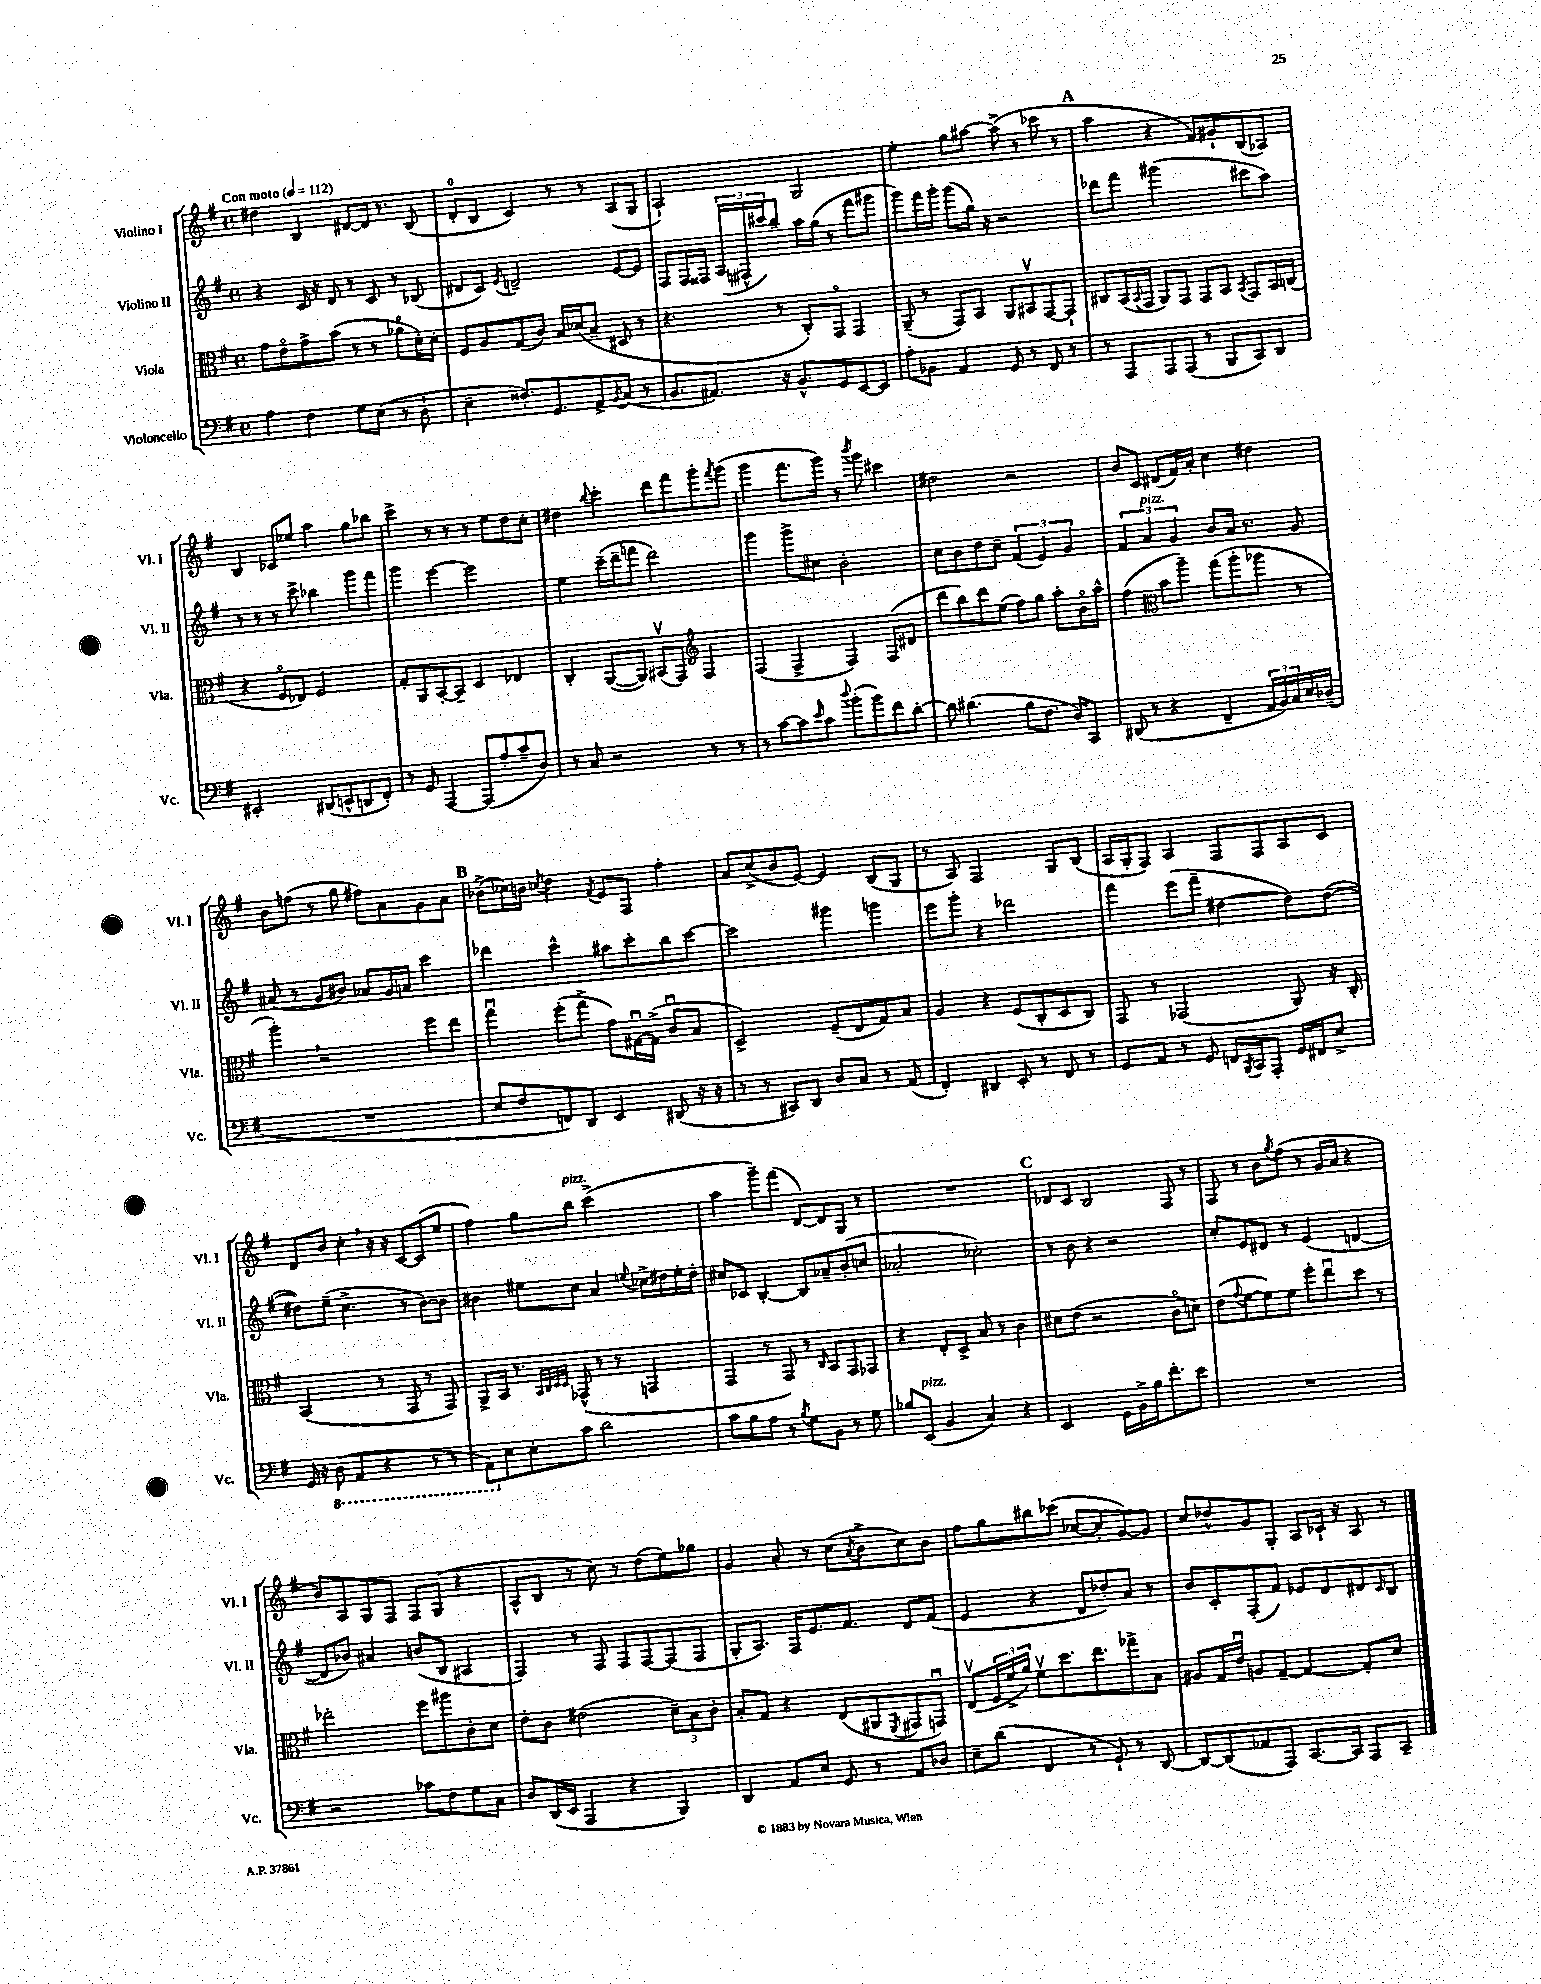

**kern	**kern	**kern	**kern
*staff4	*staff3	*staff2	*staff1
*clefF4	*clefC3	*clefG2	*clefG2
*k[f#]	*k[f#]	*k[f#]	*k[f#]
*M4/4	*M4/4	*M4/4	*M4/4
*met(c)	*met(c)	*met(c)	*met(c)
*MM112	*MM112	*MM112	*MM112
4A	8g	4r	4dd#
.	8eo	.	.
4F#	8g^	16c	4B
.	.	16r	.
.	(8b	8d	.
8G	8r	8r	[8d#
(8E	8r	8c	16d#]
.	.	.	8.r
8r	8a-o	8r	.
8D`	16d')	(8B-	(8B
.	16d'	.	.
=	=	=	=
4E~	8F#	8d#	8d'
.	8A	8c)	8B
.	.	8qe	.
8.F##')	(8G	2d~	4c)
.	8c)	.	.
8.GG	.	.	.
.	16B	.	8r
.	(16d-	.	.
8AA^	8B~	.	8r
8qBB	.	.	.
(8C	8D#	[8e	(8A
8r	8r	8e]	8G
=	=	=	=
8.BB	4.r	8F#	2A`)
.	.	16F#	.
8.AA#)	.	16F##	.
.	.	(24A	.
.	.	24F#^^	.
.	.	24ccc#)	.
16r	8r	8bb~	.
8.BB^^	.	.	.
.	8C')	16aa	2G
.	.	(16gg	.
8GG	8GGo	8r	.
[8EE	4GG	8fff#	.
8EE]	.	8ggg#	.
=	=	=	=
8A'	(8AA~	8ggg)	4ee'
8BB-	8r	16fff#	.
.	.	16ggg'	.
4AA	8GG)	(8ggg	8gg
.	8BB	16gg)	[8aa#
.	.	16r	.
8GG	8AA	2r	(8aa#^]
8r	8BB#v	.	8r
8FF#	[8GG	.	8ccc-
8r	8GG`]	.	8r
=	=	=	=
8r	8C#	8ddd-	4aa
8AAA	(16BB	8fff#	.
.	8qqBB	.	.
.	16GG	.	.
8AAA	8AA)	(2ggg#	4r
(8AAA	8GG	.	.
8r	8GG	.	8f#)
8BBB	8BB	.	8g#`
.	8qBB	.	.
8CC)	8GG	8ccc#	(8B
8DD	16BB	8aa)	8A-)
.	(16C	.	.
=	=	=	=
2EE#'	4r	8r	4B
.	.	8r	.
.	8F#o	8r	8c-
.	8E-)	8ccc^	8ee-
(8DD#	2F#	4bb-	4aa
8EE^^	.	.	.
8DD	.	8ggg	8gg
8FF#')	.	8fff#	8bb-
=	=	=	=
8r	8G'	4ggg	4ccc^
8GG	8AA	.	.
[4AAA	[8BB'	[4eee	8r
.	8BB~]	.	8r
(8AAA]	4D	2eee]	8r
8A'	.	.	8ee
8c~	4E-	.	8dd
8D)	.	.	8cc'
=	=	=	=
8r	4C'	4ee	4dd#
8C	.	.	.
.	.	.	8qqbb
2r	([8AA	(16ccc~	4ccc'
.	.	16ddd~	.
.	8AA])	8fff	.
.	(8BB#v	2ddd)	8ddd
.	8GG)	.	8fff#
*	*clefG2	*	*
8r	4F#	.	8ggg'
.	.	.	8qfff#
8r	.	.	(8ggg
=	=	=	=
8r	(4F#	4ggg	4ggg
[8c	.	.	.
8c]	4F#^	8ggg^	8.fff#
16qqe	.	.	.
8c	.	8cc#	.
.	.	.	16ggg)
8qqdd	.	.	.
(8b'	4F#)	2b'	8r
.	.	.	8qbbb
8b)	.	.	8ggg
8f#	(8F#	.	4ccc#
[8d'	8d#	.	.
=	=	=	=
8d]	8ddd	8cc	2dd#
(4.d#	8bb)	8b	.
.	8ddd	8dd	.
.	(8ee	8cc~	.
8B	8ff#)	(6f#	2r
8.F#	8gg	.	.
.	.	6e)	.
.	8aa'	.	.
16D)	.	.	.
.	.	6g	.
8CC	16bo	.	.
.	16aa^^	.	.
=	=	=	=
(8DD#	(4ff#	6f#	8b
8r	.	.	8c
.	.	6a	.
*	*clefC3	*	*
4r	8b	.	(8d#
.	.	6g	.
.	8aa~)	.	16f#)
.	.	.	16a'
4FF#~	(8gg	8b	4cc
.	8aa'	16a	.
.	.	8.r	.
24AA	8aa-	.	4dd#
24BB)	.	.	.
24C	.	.	.
16E	8r	8g	.
(16D-~	.	.	.
=	=	=	=
1r	4aa')	(8a#	8b
.	.	8r	(8ff
.	2r	8g	8r
.	.	8b#)	8gg
.	.	8a-	8ff#)
.	.	16g	8a
.	.	16a	.
.	8ff#	4ccc	8g
.	8ee	.	8a
=	=	=	=
8E	4ggu	4ddd-	(8b-^
8F#	.	.	16cc-)
.	.	.	16b
.	.	.	8qcc
8FF)	(8ff#'	4ccc^^	4dd
8DD	8gg^	.	.
.	.	.	8qf#
4EE	8g)	8aa#	8e
.	[16G#u	8ccc'	8F#
.	(16G#^]	.	.
(8DD#	8cu	8bb	4ff#'
16r	8B	[8ccc	.
16r	.	.	.
=	=	=	=
8r	2D^)	2ccc]	8a
8r	.	.	(8cc^
8CC#)	.	.	8b
8DD	.	.	[8e)
8D	(8F#~	4ggg#	4e]
8C	8E	.	.
8r	8G)	4ggg	(8B
(8AA	8B	.	8G
=	=	=	=
4FF#')	4A	8eee	8r
.	.	8ggg'	8A)
4DD#	4r	4r	2F#
8EE'	(8F#	2ddd-	.
8r	8C'	.	.
8FF#	8D	.	8G
8r	8C)	.	(8B
=	=	=	=
8GG	8GG	4fff#	16A
.	.	.	16G'
8AA	8r	.	8F#)
8r	(2GG-	(8eee	4A
8GG	.	8fff#~	.
16FF	.	[4dd#	8F#
8qBBB	.	.	.
16CC	.	.	.
8AAA'	.	.	8F#
16GG	8AA)	8dd#])	8A
16FF#	.	.	.
8E^	16r	([8dd#	8c
.	16C'	.	.
=	=	=	=
16GG	(2BB	8dd#])	8d
16r	.	.	.
(8DD	.	(8ee~	8b
4AAA	.	4.cc^	4cc'
4r	8r	.	16r
.	.	.	16r
.	8GG	8r	[8c
8r	8r	[8b)	(8c]
8r	8GG)	8b]	8ee
=	=	=	=
8AAA)	8AA^	4b#	4ff#)
8E	16BB	.	.
.	8.r	.	.
8E'	.	8ee#	8gg
.	32qqBB	.	.
.	32qqC	.	.
.	32qqD	.	.
.	32qqD	.	.
8c	(8GG-^^	8cc	8bb
2d	8r	4a	(2ccc^
.	8r	.	.
.	.	8qqee	.
.	4GG	16cc-^	.
.	.	16dd#	.
.	.	16ee'	.
.	.	16dd#'	.
=	=	=	=
8c	4GG	8cc#	4aa
8B	.	8c-	.
8A	8r	[4B'	8ggg~)
8r	8GG)	.	(8fff#
8qB	.	.	.
8G	8r	8B]	[8d)
.	16qqC	.	.
8BB	8BB	8a-~	8d]
8r	8GG	(8b'	8G
8G	8GG-	8cc	8r
=	=	=	=
8B-	4r	2a-'	1r
(8EE	.	.	.
4BB	8E'	.	.
.	8D^	.	.
4C)	8B	2cc-')	.
.	8r	.	.
4r	4c	.	.
=	=	=	=
2EE	8d#	8r	8d-
.	(8e	8b	8c
.	2r	4r	2B
16GG	.	2r	.
16BB^	.	.	.
16B	.	.	.
8.f#'	.	.	.
.	8co	.	8F#
8e	8d)	.	8r
=	=	=	=
1r	(8e	8cc'	8F#
.	8qqg	.	.
.	[8f#	8e	8r
.	8f#])	8d#	8b
.	.	.	8qgg
.	8f#	8r	(8ff#
.	8ff#'	(4e	8r
.	8eeu	.	16g
.	.	.	16a
.	8dd	[4d	4r
.	8r	.	.
=	=	=	=
2r	2ee-'	8d]	8b)
.	.	8b-)	8A
.	.	4a#	8G
.	.	.	8F#
8c-	8ff#	(8b	8F#
8F#	8aa#	8B	(8G
8G	8c'	4A#	4r
8C	8d	.	.
=	=	=	=
8D	8e'	4F#)	8A^^
(16DD	8c	.	8B
16EE	.	.	.
4AAA	(2e#	8r	8r
.	.	8F#	8cc)
4r	.	8F#	8r
.	.	[8F#	(8dd
4BBB)	12d~)	(8F#]	8ee)
.	12B	.	.
.	.	8F#	8gg-
.	12c'	.	.
=	=	=	=
4DD	8B'	8G'	4g
.	8G	8.A)	.
8AA	4r	.	8a'
.	.	16F#	.
8E	.	8.e	8r
8GG	(8E	.	(8cc
.	.	8.f#	.
.	.	.	8qa
8r	8AA#	.	8b^
.	8qFF#	.	.
8AA	8GG#	8d	8cc)
8D-	8GGu)	(8f#	8b
=	=	=	=
8E~	(8Ev	4e	8ff#
(8d	24F#	.	8gg
.	24f#^	.	.
.	24a)	.	.
4FF#	8f#v	4r	8bb#
.	8.dd	.	(8ccc-
8r	.	8d	[8cc-
.	8.ee	.	.
8GG`)	.	8dd-')	8cc-']
8r	8gg-^	8a	[8g)
[8DD	8B	8r	8g]
=	=	=	=
8DD_	8A#	8b	8cc
(8DD]	16G	8c'	8dd-^^
.	16eu	.	.
8AA-	8A	(8F#'	8g
8AAA)	[8G~	8f#)	8G'
[8.CC	4G_	8e-	8A
.	.	8d	16c-`
16CC]	.	.	16r
8AAA	8G']	8d#	8A
.	.	16qqc	.
8CC~	8d	8B	8r
==	==	==	==
*-	*-	*-	*-
